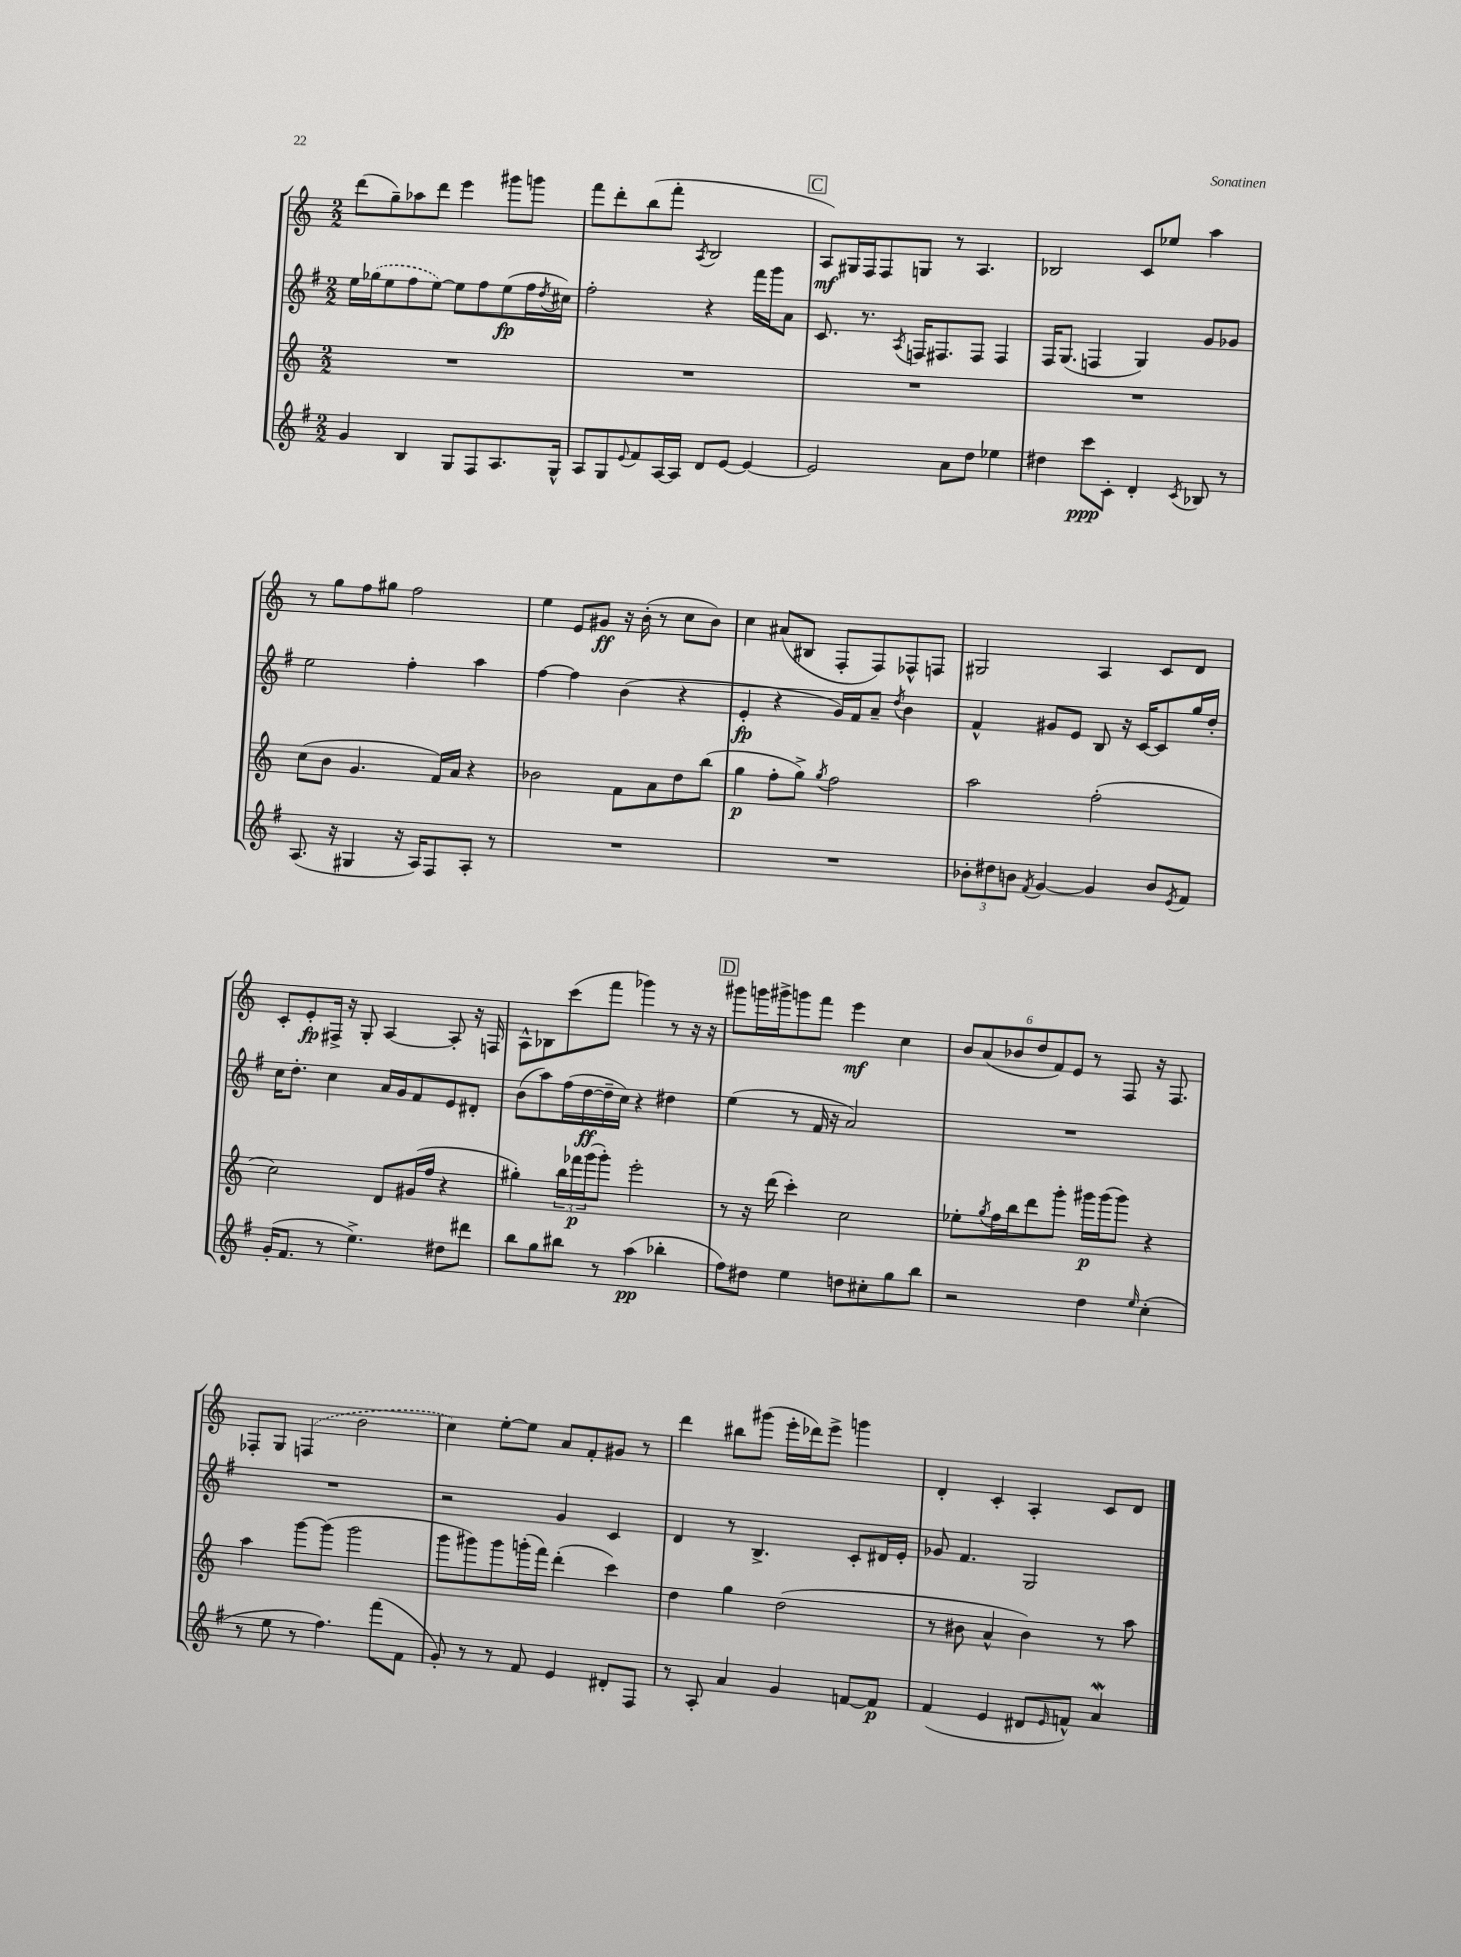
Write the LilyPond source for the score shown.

<<
\new StaffGroup <<
\new Staff = "s0" {
    \clef treble \key c \major \numericTimeSignature \time 2/2
    d'''8( g''8--) aes''8 d'''8 e'''4 gis'''8 g'''8 |
    f'''8 d'''8-. b''8( f'''8-. \acciaccatura { a8 } b2 |
    \mark \markup { \box "C" } a8\mf) gis16 f16 f8 g8 r8 a4. |
    bes2 c'8 ees''8 a''4 |
    r8 g''8 f''8 gis''8 f''2 |
    e''4 e'8 gis'8\ff r16 b'16-.( r8 c''8 b'8) |
    c''4 ais'8( bis8 f8-. f8) fes8-^ f8 |
    gis2 a4 c'8 d'8 |
    c'8-. e'8-.\fp fis16-> r16 g8-. a4~ a8-. r16 f16 |
    a8-^ bes8 c'''8( f'''8 ges'''4) r8 r16 r16 |
    \mark \markup { \box "D" } gis'''8 g'''16 gis'''16-> g'''8 f'''8 e'''4\mf c''4 |
    \tuplet 6/4 { b'8 a'8( bes'8 d''8 f'8) e'8 } r8 f8 r16 f8. |
    fes8-. g8 \once \slurDashed f4( b'2 |
    c''4) e''8~-. e''8 a'8 f'8-. gis'8 r8 |
    d'''4 bis''8 gis'''8( e'''16-. des'''16) e'''8-> g'''4 |
    d'4-. c'4-. a4-. c'8 d'8 \bar "|." |
}
\new Staff = "s1" {
    \clef treble \key g \major \numericTimeSignature \time 2/2
    e''16 \once \slurDashed ges''16( e''8 fis''8 e''8~) e''8 fis''8 e''8\fp( fis''16 \acciaccatura { d''8 } cis''16) |
    fis''2-. r4 fis'''16 g'''16 a'8 |
    \mark \markup { \box "C" } c'8. r8. \acciaccatura { a8 } f16 fis8. fis8 fis4 |
    fis16 g8.( f4 g4) g'8 ges'8 |
    e''2 fis''4-. a''4 |
    fis''4~ fis''4 b'4( r4 |
    e'4-.\fp r4 g'16) fis'16 a'8-- \acciaccatura { d''8 } b'4 |
    fis'4-^ gis'8 e'8 b8 r16 c'16~ c'8 g''16 d''16-. |
    c''16 d''8.-. c''4 a'16 g'16 fis'8 e'8 dis'8-. |
    b'8( a''8) fis''16( d''16~\ff d''16-- c''16) r4 dis''4 |
    \mark \markup { \box "D" } e''4( r8 fis'16 r16 a'2) |
    R1 |
    R1 |
    r2 g'4 c'4 |
    d'4 r8 b4.-> c'8-. dis'16 e'16-. |
    ges'8 fis'4. g2 \bar "|." |
}
\new Staff = "s2" {
    \clef treble \key c \major \numericTimeSignature \time 2/2
    R1 |
    R1 |
    \mark \markup { \box "C" } R1 |
    R1 |
    c''8( b'8 g'4. f'16) a'16 r4 |
    bes'2 f'8 a'8 d''8 b''8( |
    g''4\p f''8-. g''8->) \acciaccatura { g''8 } f''2 |
    a''2 f''2-.( |
    c''2) d'8 gis'16( f''16 r4 |
    gis''4-.) \tuplet 3/2 { b''16 fes'''16\p g'''16( } g'''8-.) e'''2-. |
    \mark \markup { \box "D" } r8 r16 d'''16( c'''4-.) c''2 |
    ees''8-. \acciaccatura { g''8 } f''16 b''16 d'''8 g'''8-. gis'''16\p gis'''16( gis'''8) r4 |
    a''4 g'''8~ g'''8( g'''2 |
    g'''8 gis'''8) gis'''8 g'''16-.( f'''16) d'''4-.( c'''4) |
    d''4 g''4 d''2( |
    r8 bis'8 a'4-^ bis'4) r8 a''8 \bar "|." |
}
\new Staff = "s3" {
    \clef treble \key g \major \numericTimeSignature \time 2/2
    g'4 b4 g8 fis8 a8. g16-^ |
    a8 g8 \appoggiatura { e'8 } fis'8 a16~ a16 d'8 e'8~ e'4~ |
    \mark \markup { \box "C" } e'2 a'8 d''8 ees''4 |
    dis''4 c'''8\ppp c'8-. d'4-. \acciaccatura { c'8 } bes8 r8 |
    a8.( r16 gis4 r16 a16) fis8 a8-. r8 |
    R1 |
    R1 |
    \tuplet 3/2 { bes'8-. dis''8 b'8 } \acciaccatura { fis'8 } g'4~ g'4 b'8 \acciaccatura { e'8 } fis'8 |
    g'16-.( fis'8. r8 e''4.->) dis''8 dis'''8 |
    b''8 g''8 bis''8 r8 a''4\pp( bes''4-. |
    \mark \markup { \box "D" } fis''8) dis''8 e''4 d''8 cis''8-. g''8 b''8 |
    r2 d''4 \grace { e''16 } c''4-.( |
    r8 e''8 r8 fis''4.) fis'''8( fis'8 |
    g'8-.) r8 r8 fis'8 e'4 dis'8-. fis8 |
    r8 a8-. a'4 g'4 f'8~ f'8\p |
    fis'4( e'4 dis'8 \grace { e'16 } f'8-^) a'4\mordent \bar "|." |
}
>>
>>
\layout { \context { \Score \remove "Bar_number_engraver" } }
